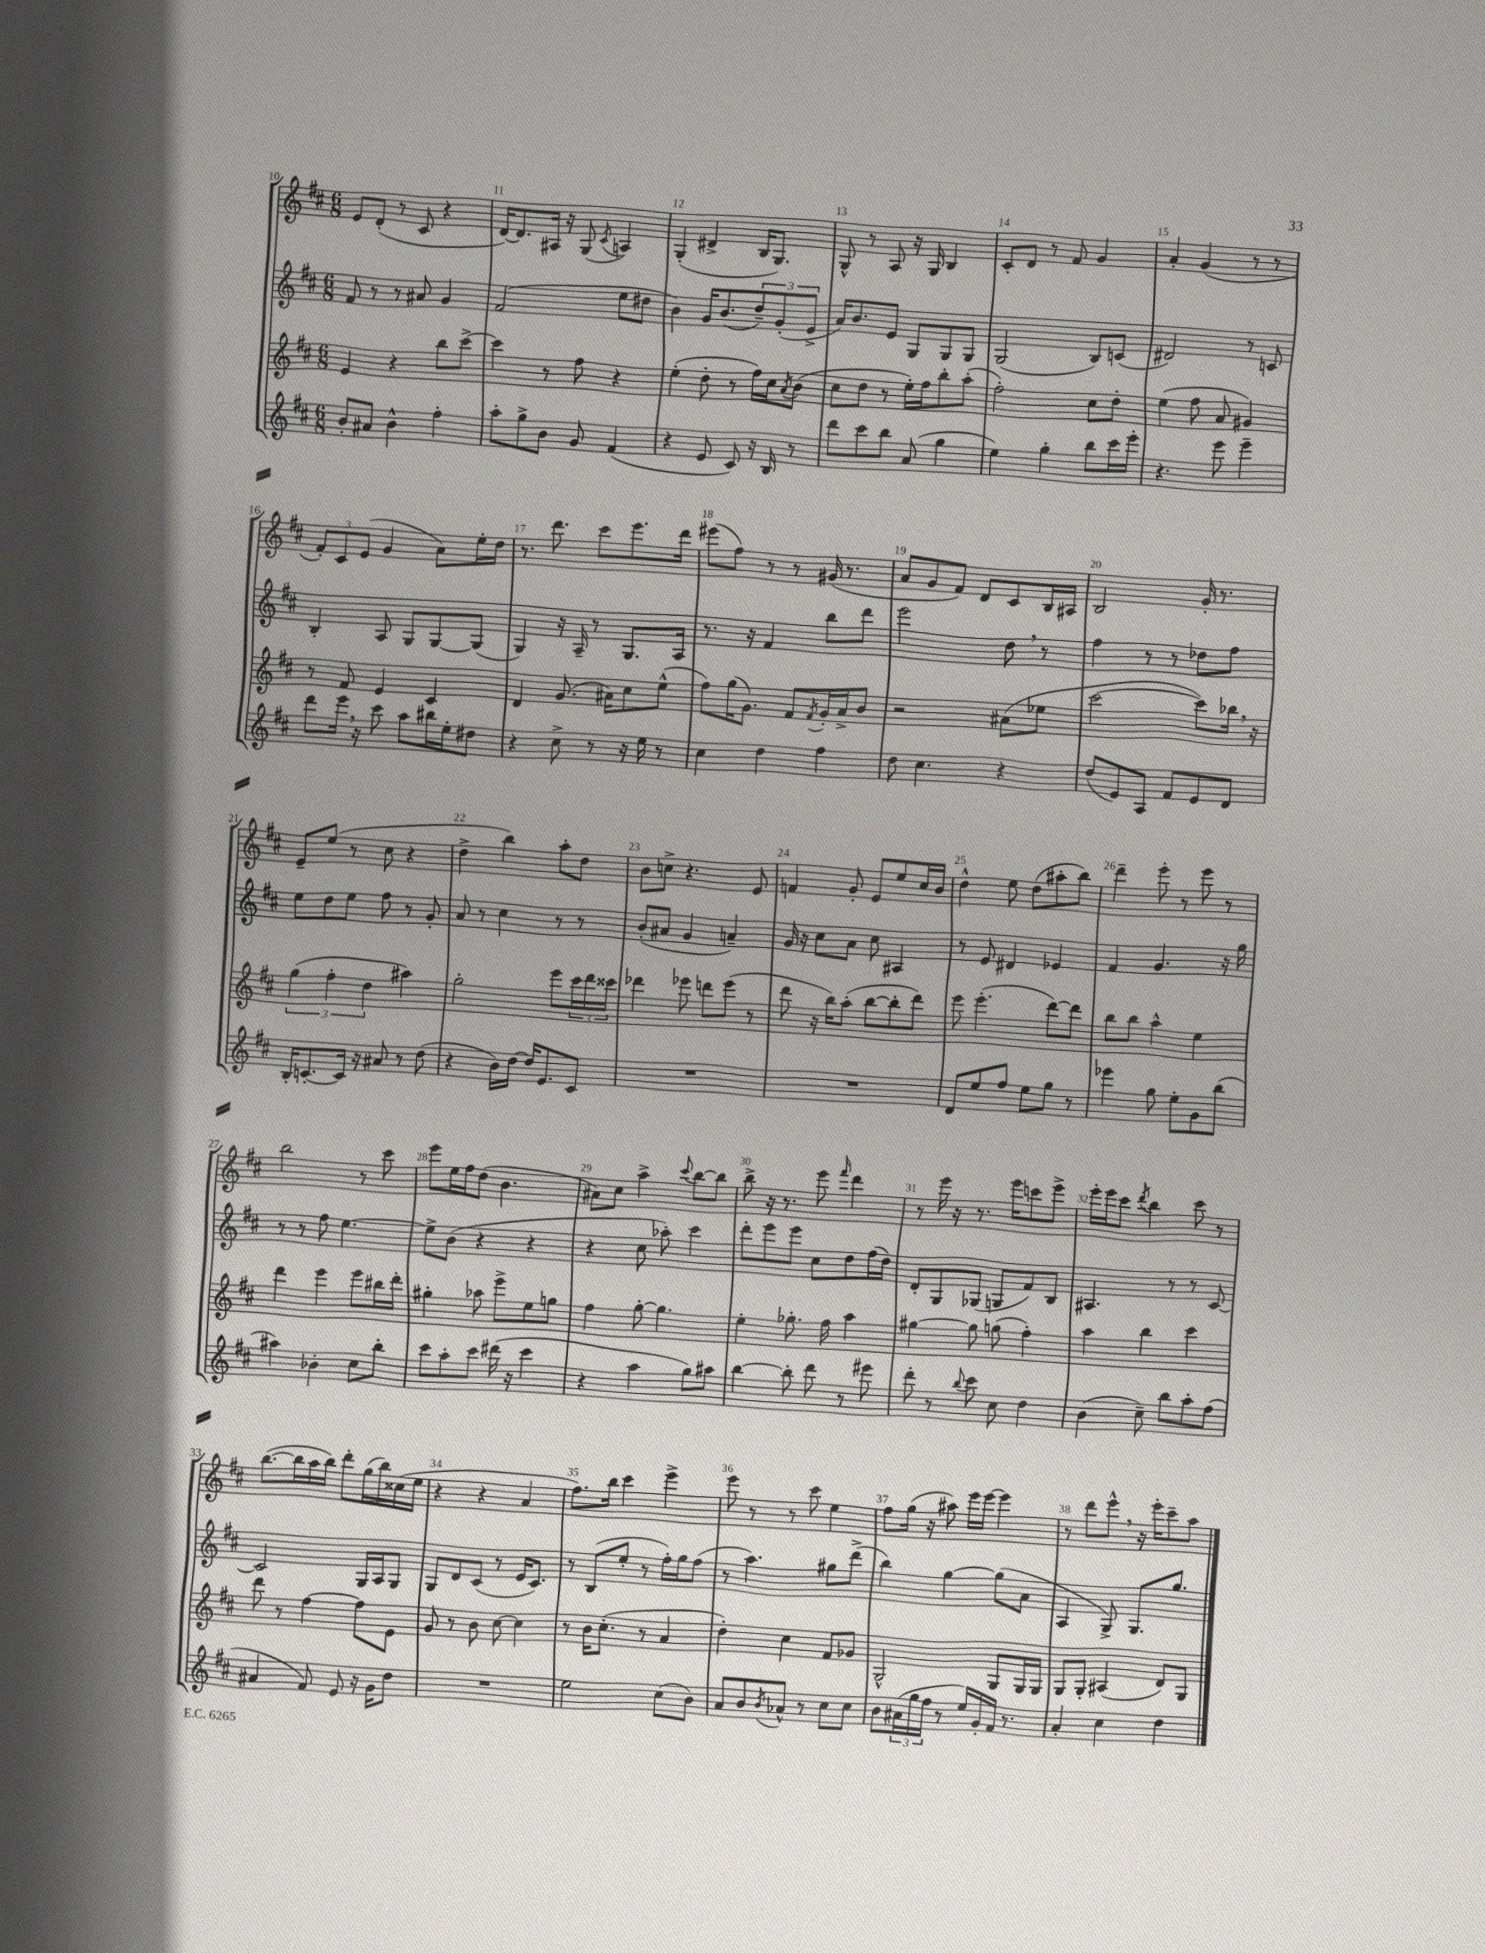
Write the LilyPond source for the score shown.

<<
\new StaffGroup <<
\new Staff = "s0" {
    \clef treble \key d \major \numericTimeSignature \time 6/8
    e'8 d'8-.( r8 cis'8 r4 |
    d'16~) d'8. ais16 r16 g8( \acciaccatura { cis'8 } a4) |
    g4-.( dis'4-> b16 g8.) |
    g8-^ r8 a8 r16 g16 b4 |
    cis'8-. d'8 r8 fis'8 g'4 |
    a'4-. g'4( r8 r8 |
    \tuplet 3/2 { fis'8-.) cis'8 e'8( } g'4 a'8) e''16-. d''16 |
    r8. d'''8. cis'''8 e'''8. d'''16 |
    eis'''8( fis''8) r8 r8 gis'16( r8. |
    a'8 g'8 fis'8) d'8 cis'8 b16 ais16 |
    b2 g'16-. r8. |
    e'8-- e''8( r8 cis''8 r4 |
    d''4-> b''4) a''8-. d''8 |
    b'8 c''8-> r4. e'8 |
    f'4 g'8-. e'8 e''8 cis''16 b'16 |
    d''4-^ e''8 d''8( ais''8-. b''8) |
    d'''4-- e'''8-. r8 e'''8 r8 |
    b''2 r8 cis'''8 |
    e'''8 e''16 fis''16 d''8( b'4. |
    ais'8) cis''8 a''4-> \appoggiatura { cis'''8 } b''8~ b''8 |
    b''8-> r16 r8. e'''8 \grace { fis'''16 } d'''4 |
    r8 e'''16 r16 r8. e'''16 c'''8 e'''8-> |
    e'''16-. e'''16 cis'''8 \acciaccatura { d'''8 } b''4 cis'''8 r8 |
    b''8.~( b''16 a''16 b''16) d'''8-. g''16( b''16) cisis''16( e''16 |
    r4 r4 a'4 |
    fis''8.) b''16 cis'''4 e'''4-> |
    e'''8 r8 r8 cis'''8 e''4 |
    fis''8 g''16( r16 ais''8) e'''16 e'''16~ e'''4 |
    r8 d'''8 e'''8-^ \breathe r16 e'''16-. cis'''8-- a''8 \bar "|." |
}
\new Staff = "s1" {
    \clef treble \key d \major \numericTimeSignature \time 6/8
    fis'8 r8 r8 ais'8 g'4 |
    fis'2( e''8 dis''8 |
    b'4) g'16 b'8.( \tuplet 3/2 { d''8--) g'8-.( e'8-> } |
    a'16) b'8. e'8 g8 g8 g8 |
    g2( b8) c'8( |
    dis'2) r8 c'8 |
    b4-. a8 g8 g8~ g8( |
    g4) r16 a16-- r8 g8. a16 |
    r8. r16 fis'4 b''8 d'''8 |
    e'''2 d''8 \breathe r8 |
    fis''4 r8 r8 des''8 fis''8 |
    e''8 d''8 e''8 fis''8 r8 g'8-. |
    a'8 r8 cis''4 r8 r8 |
    b'8-.( ais'8 g'4 a'4--) |
    g'16 r16 cis''8 a'8 cis''8 ais4 |
    r8 e'8 dis'4 ees'4 |
    fis'4 g'4. r16 g''16 |
    r8 r8 fis''8 e''4.~ |
    e''8-> b'8( r4 r4 |
    r4 cis''8 aes''8-.) cis'''4 |
    d'''8-. e'''8 e'''8 cis''8 d''8 fis''16( d''16) |
    d'8-. g8 ges8( g8 fis'8) b8 |
    ais4. r8 r8 cis'8~ |
    cis'2 g16 a16 g8 |
    g8 d'8 cis'8( r8 e'16 cis'8.) |
    r8 b8( e''8-. r8 fis''16-.) g''16 fis''8( |
    r8 a''4.) gis''8 d'''8->( |
    b''4) g''4~ g''8( a'8 |
    a4 g8->) g8. g''8. \bar "|." |
}
\new Staff = "s2" {
    \clef treble \key d \major \numericTimeSignature \time 6/8
    e'4 r4 b''8 cis'''8~-> |
    cis'''4 r8 fis''8 r4 |
    e''4-.( d''8-. r8 fis''16) cis''16 \acciaccatura { a'8 } b'8( |
    cis''8 d''8 r8 e''16-.) fis''16 b''8-. a''8-.( |
    fis''2-.) cis''8 d''8-. |
    e''4( fis''8 a'8 gis'4) |
    r8 fis'8 e'4 cis'4 |
    d'4 g'8.( ais'16) cis''8 e''8-^( |
    fis''8) g''16( g'8.) fis'8 \acciaccatura { fis'8 } g'16-. a'16-> b'8 |
    r2 ais'8( ees''8 |
    cis'''2~ cis'''8) bes''16 \breathe r16 |
    \tuplet 3/2 { g''4( fis''4-. d''4 } ais''4) |
    g''2-. e'''8 \tuplet 3/2 { cis'''16 d'''16 cisis'''16 } |
    des'''4 ees'''8 d'''8 ees'''8( r8 |
    d'''8 r16 b''16) a''8-.( b''8~ b''8-. d'''8) |
    e'''8 e'''4.-.( d'''8~) d'''8 |
    b''8 b''8 a''4-^ e''4 |
    d'''4 e'''4 e'''8 bis''16 d'''16-. |
    gis''4-. aes''8 e'''8-> e''8 g''8 |
    fis''4 g''8~-. g''4. |
    e''4-. ges''8.-. fis''16 a''4 |
    gis''4~ gis''8 g''8( fis''4-.) |
    a''4 b''4 cis'''4 |
    d'''8 r8 fis''4~ fis''8 e'8 |
    g'8 r8 b'8 cis''8~ cis''4 |
    r8 b'16 cis''8.-.( r8 a'4 |
    d''4-.) cis''4 fis'8 ges'8 |
    g2-^ g8 g16 g16 |
    g8 g8-. ais4( d'8) g8 \bar "|." |
}
\new Staff = "s3" {
    \clef treble \key d \major \numericTimeSignature \time 6/8
    b'8-. ais'8 b'4-^ fis''4-. |
    a''8-. g''8-> b'8 g'8 fis'4( |
    r4 e'8 cis'8) r16 b16 r8 |
    d'''8 cis'''8 b''8 a'8( g''4 |
    e''4) g''4-. b''8 cis'''16 e'''16-. |
    r4. e'''8 e'''4-- |
    d'''8 e'''16 \breathe r16 cis'''8 a''8 bis''16 e''16-. dis''8 |
    r4 cis''8-> r8 r16 e''16 r8 |
    cis''4 d''4 fis''4 |
    d''8 cis''4. r4 |
    d''8( e'8) a8 fis'8 e'8 d'8 |
    b16-. c'8.~-. c'16 r16 ais'8 r8 d''8( |
    r4 b'16) d''16~ d''16 e'8. cis'8 |
    R2. |
    R2. |
    d'8 e''8 fis''8 e''8 g''8 r8 |
    ees'''4 g''8 e''8-. g'8 b''8( |
    ais''4) bes'4-. cis''8 b''8-. |
    cis'''8 a''8-. cis'''8 dis'''16( r16 cis'''4 |
    r4 a''4 g''8) ais''8 |
    b''4~ b''8-. d'''8 r8 eis'''8 |
    d'''8-. r8 \appoggiatura { b''8 } cis'''8 cis''8 d''4 |
    b'4( cis''8--) b''8 a''8-. fis''8( |
    ais'4 fis'8) e'8 r16 g'16 d''8 |
    R2. |
    e''2 cis''8( b'8) |
    a'8 b'8 \acciaccatura { b'8 } aes'8-^ r8 cis''8 cis''8 |
    b'8 \tuplet 3/2 { ais'16( g''16 fis''16 } r8 e''16) g'16-. fis'16 r8. |
    a'4-. cis''4 d''4 \bar "|." |
}
>>
>>
\layout { \context { \Score currentBarNumber = #10 \override BarNumber.break-visibility = ##(#f #t #t) barNumberVisibility = #all-bar-numbers-visible } }
